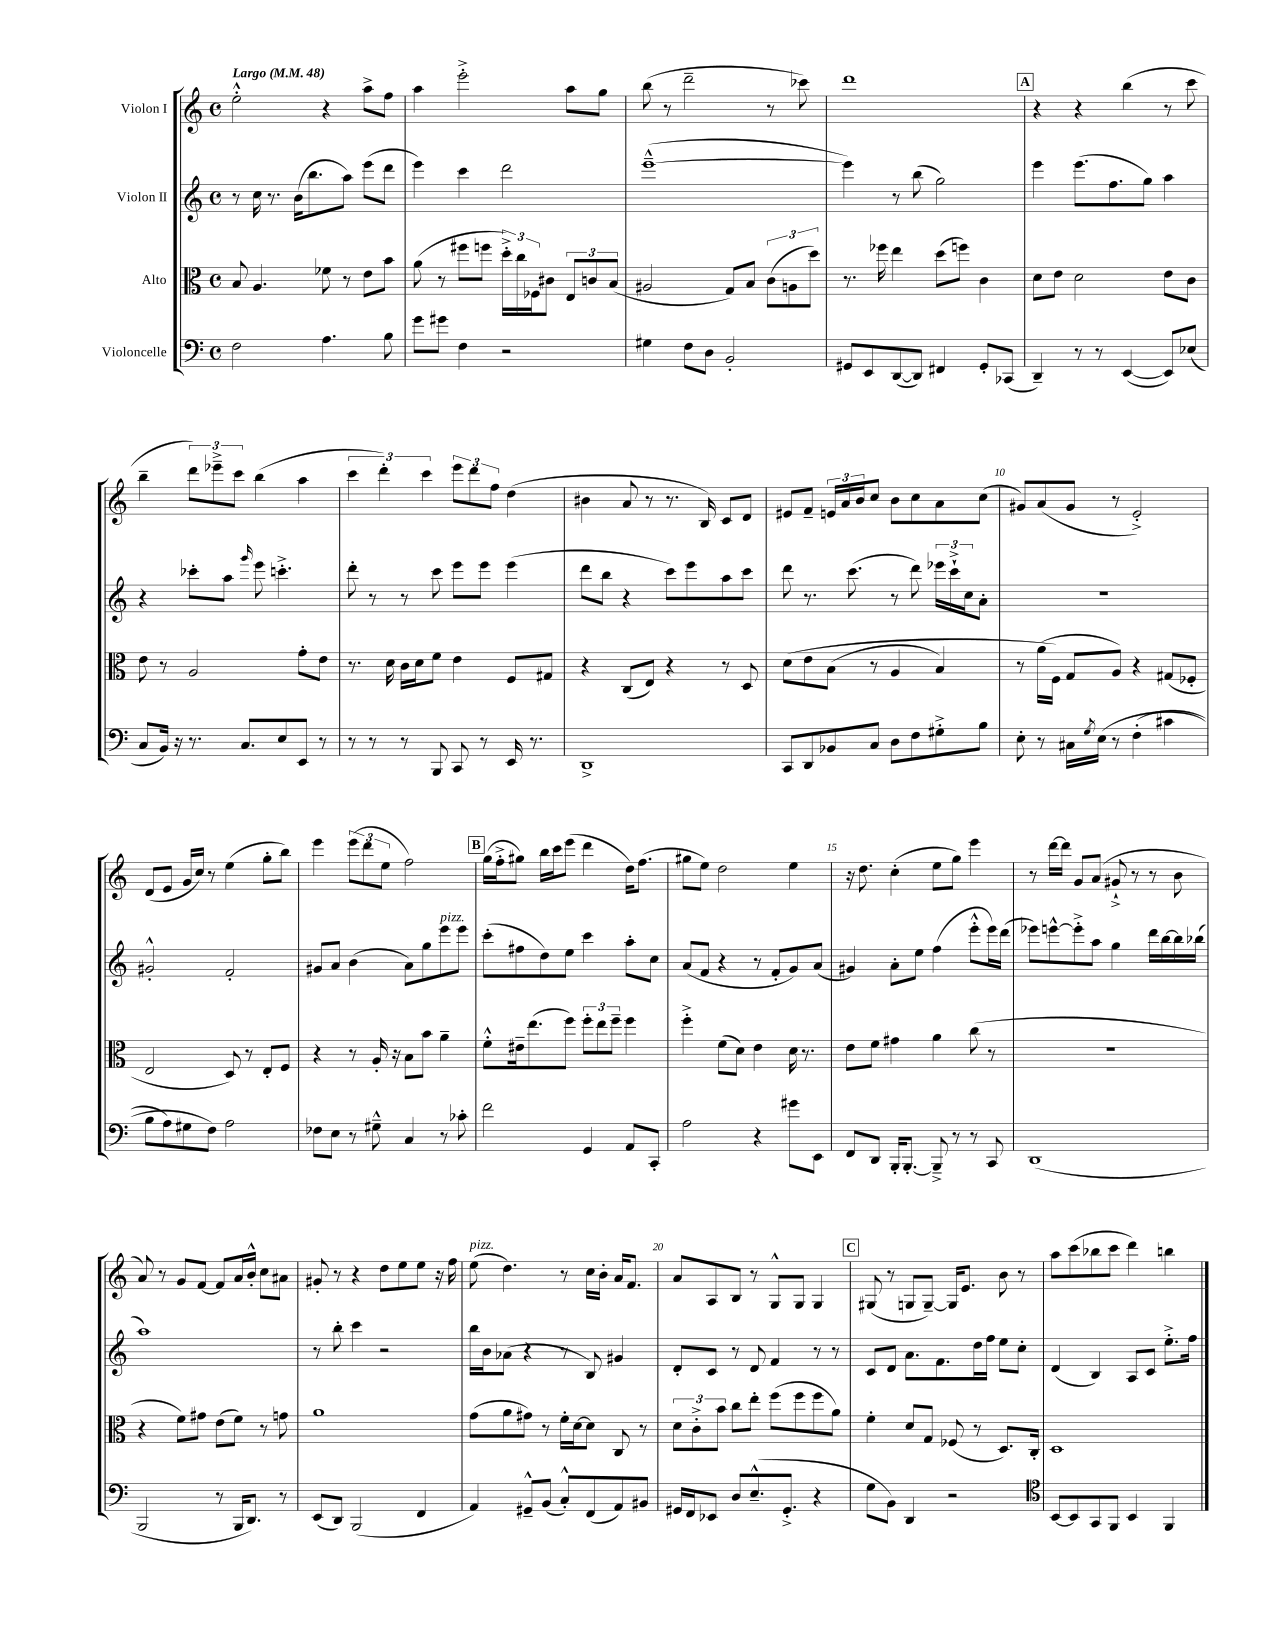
<<
\new StaffGroup <<
\new Staff = "s0" \with { instrumentName = "Violon I" } {
    \clef treble \key c \major \defaultTimeSignature \time 4/4 \tempo "Largo" 4 = 48
    e''2-.-^ r4 a''8-> f''8 |
    a''4 e'''2-.-> a''8 g''8 |
    b''8( r8 d'''2-- r8 ces'''8) |
    d'''1 |
    \mark \markup { \box "A" } r4 r4 b''4( r8 c'''8 |
    b''4-- \tuplet 3/2 { d'''8) ees'''8---> c'''8 } b''4( a''4 |
    \tuplet 3/2 { c'''4 d'''4-.) c'''4 } \tuplet 3/2 { e'''8 d'''8 f''8 } d''4( |
    bis'4 a'8 r8 r8. b16) c'8 d'8 |
    eis'8 f'8-- \tuplet 3/2 { e'16 a'16 b'16 } c''8 b'8 c''8 a'8 c''8( |
    gis'8) a'8( gis'8 r8 e'2-.->) |
    d'8( e'8 g'16 c''16) r8 e''4( g''8-. b''8) |
    e'''4 \tuplet 3/2 { e'''8( d'''8 e''8 } f''2) |
    \mark \markup { \box "B" } g''16( f''16-.-> gis''8) b''16 c'''16 e'''8( d'''4 d''16) f''8.( |
    gis''8 e''8) d''2 e''4 |
    r16 d''8. c''4-.( e''8 g''8) e'''4 |
    r8 d'''16~ d'''16 g'8 a'8( gis'8-!-> r8 r8 b'8 |
    a'8) r8 g'8 f'8~ f'8 a'16 b'16-.-^ c''8 ais'8 |
    gis'8-. r8 r4 d''8 e''8 e''8 r16 f''16 |
    e''8^\markup { \italic "pizz." }( d''4.) r8 c''16 b'16-. a'16 f'8. |
    a'8 a8 b8 r8 g8-^ g8 g4 |
    \mark \markup { \box "C" } gis8( r8 g8 g8~--) g16 e'8. b'8 r8 |
    a''8 c'''8( bes''8 c'''8 d'''4) b''4 \bar "|." |
}
\new Staff = "s1" \with { instrumentName = "Violon II" } {
    \clef treble \key c \major \defaultTimeSignature \time 4/4
    r8 c''16 r8. b'16( b''8. a''8) e'''8( d'''8 |
    e'''4) c'''4 d'''2 |
    e'''1~---^( |
    e'''4) r8 b''8( g''2) |
    \mark \markup { \box "A" } e'''4 e'''8.( f''8. g''8) a''4 |
    r4 ces'''8-. a''8 \grace { g'''16 } e'''8 c'''4.-.-> |
    d'''8-. r8 r8 c'''8 e'''8 e'''8 e'''4( |
    d'''8 b''8 r4 c'''8) e'''8 a''8 c'''8 |
    d'''8 r8. c'''8.( r8 d'''8) \tuplet 3/2 { ees'''16 c'''16-!-> c''16 } a'8-. |
    R1 |
    gis'2-.-^ f'2-. |
    gis'8 a'8 b'4( a'8) g''8 e'''8^\markup { \italic "pizz." } e'''8 |
    \mark \markup { \box "B" } c'''8-.( fis''8 d''8) e''8 c'''4 a''8-. c''8 |
    a'8( f'8 r4 r8 f'8-. g'8) a'8( |
    gis'4) a'8-. e''8 f''4( e'''8-.-^ e'''16) d'''16( |
    ees'''8) e'''8~-^ e'''8-.-> a''8 g''4 d'''16 b''16~ b''16 bes''16( |
    a''1) |
    r8 b''8-. c'''4 r2 |
    b''16 b'16 aes'8( r4 r8 b8) gis'4 |
    d'8-. c'8 r8 d'8 f'4 r8 r8 |
    \mark \markup { \box "C" } c'8 d'8 a'8. f'8. d''16 f''16 e''8 c''8-. |
    d'4( b4) a8 c'8 e''8.-.-> f''16 \bar "|." |
}
\new Staff = "s2" \with { instrumentName = "Alto" } {
    \clef alto \key c \major \defaultTimeSignature \time 4/4
    b8 a4. fes'8 r8 e'8 b'8 |
    a'8( r8 fis''8 f''8 \tuplet 3/2 { d''16-.->) c''16 fes16 } cis'8 \tuplet 3/2 { e8 c'8 b8( } |
    ais2 g8) b8 \tuplet 3/2 { c'8( a8 d''8) } |
    r8. fes''16 e''4 d''8( f''8) c'4 |
    \mark \markup { \box "A" } d'8 e'8 d'2 e'8 c'8 |
    e'8 r8 a2 g'8-. e'8 |
    r8. d'16 c'16 d'16 f'8 e'4 f8 gis8 |
    r4 c8( e8) r4 r8 d8 |
    d'8\( e'8 b8( r8 a4 b4) |
    r8 a'16( f16\) g8 a8) r4 gis8( fes8-. |
    e2 d8) r8 e8-. f8 |
    r4 r8 a16-. r16 b8 b'8 a'4-- |
    \mark \markup { \box "B" } f'8-.-^ eis'16-- e''8.( f''8) \tuplet 3/2 { f''8-. e''8 f''8-- } f''4 |
    f''4-.-> f'8( d'8) e'4 d'16 r8. |
    e'8 f'8 gis'4 a'4 c''8( r8 |
    R1 |
    r4 f'8) gis'8 e'8( f'8) r8 g'8 |
    a'1 |
    g'8( a'8 gis'8) r8 f'16-. d'16~ d'8 c8 r8 |
    \tuplet 3/2 { d'8 c'8-.-> b'8 } c''8 e''8-. f''8( f''8 f''8 a'8) |
    \mark \markup { \box "C" } f'4-. d'8 g8 fes8( r8 d8.) c16-. |
    d1 \bar "|." |
}
\new Staff = "s3" \with { instrumentName = "Violoncelle" } {
    \clef bass \key c \major \defaultTimeSignature \time 4/4
    f2 a4. b8 |
    g'8 gis'8 f4 r2 |
    gis4 f8 d8 b,2-. |
    gis,8 e,8 d,8~( d,8) fis,4 gis,8-. ces,8( |
    \mark \markup { \box "A" } d,4--) r8 r8 e,4~( e,8) ees8( |
    c8 b,16) r16 r8. c8. e8 e,8 r8 |
    r8 r8 r8 b,,8 c,8 r8 e,16 r8. |
    d,1-> |
    c,8 d,8 bes,8 c8 d8 f8 gis8-.-> b8 |
    e8-. r8 cis16 \acciaccatura { g8 } e16\( r8 f4-.( cis'4 |
    b8 a8) gis8 f8\) a2 |
    fes8 e8 r8 gis8---^ c4 r8 ces'8-. |
    \mark \markup { \box "B" } f'2 g,4 a,8 c,8-. |
    a2 r4 gis'8 e,8 |
    f,8 d,8 b,,16-. b,,8.~-. b,,8---> r8 r8 c,8 |
    d,1( |
    b,,2 r8 b,,16 d,8.) r8 |
    e,8( d,8) b,,2( f,4 |
    a,4) gis,8---^ b,8( c8-.-^) f,8( a,8) bis,8 |
    gis,16 f,16 ees,8 d8 e8.---^( gis,8.-.-> r4 |
    \mark \markup { \box "C" } g8 b,8) d,4 r2 |
    \clef tenor b,8~ b,8 g,8 f,8 b,4 f,4 \bar "|." |
}
>>
>>
\layout { \context { \Score \override BarNumber.break-visibility = ##(#f #t #t) barNumberVisibility = #(every-nth-bar-number-visible 5) } }
